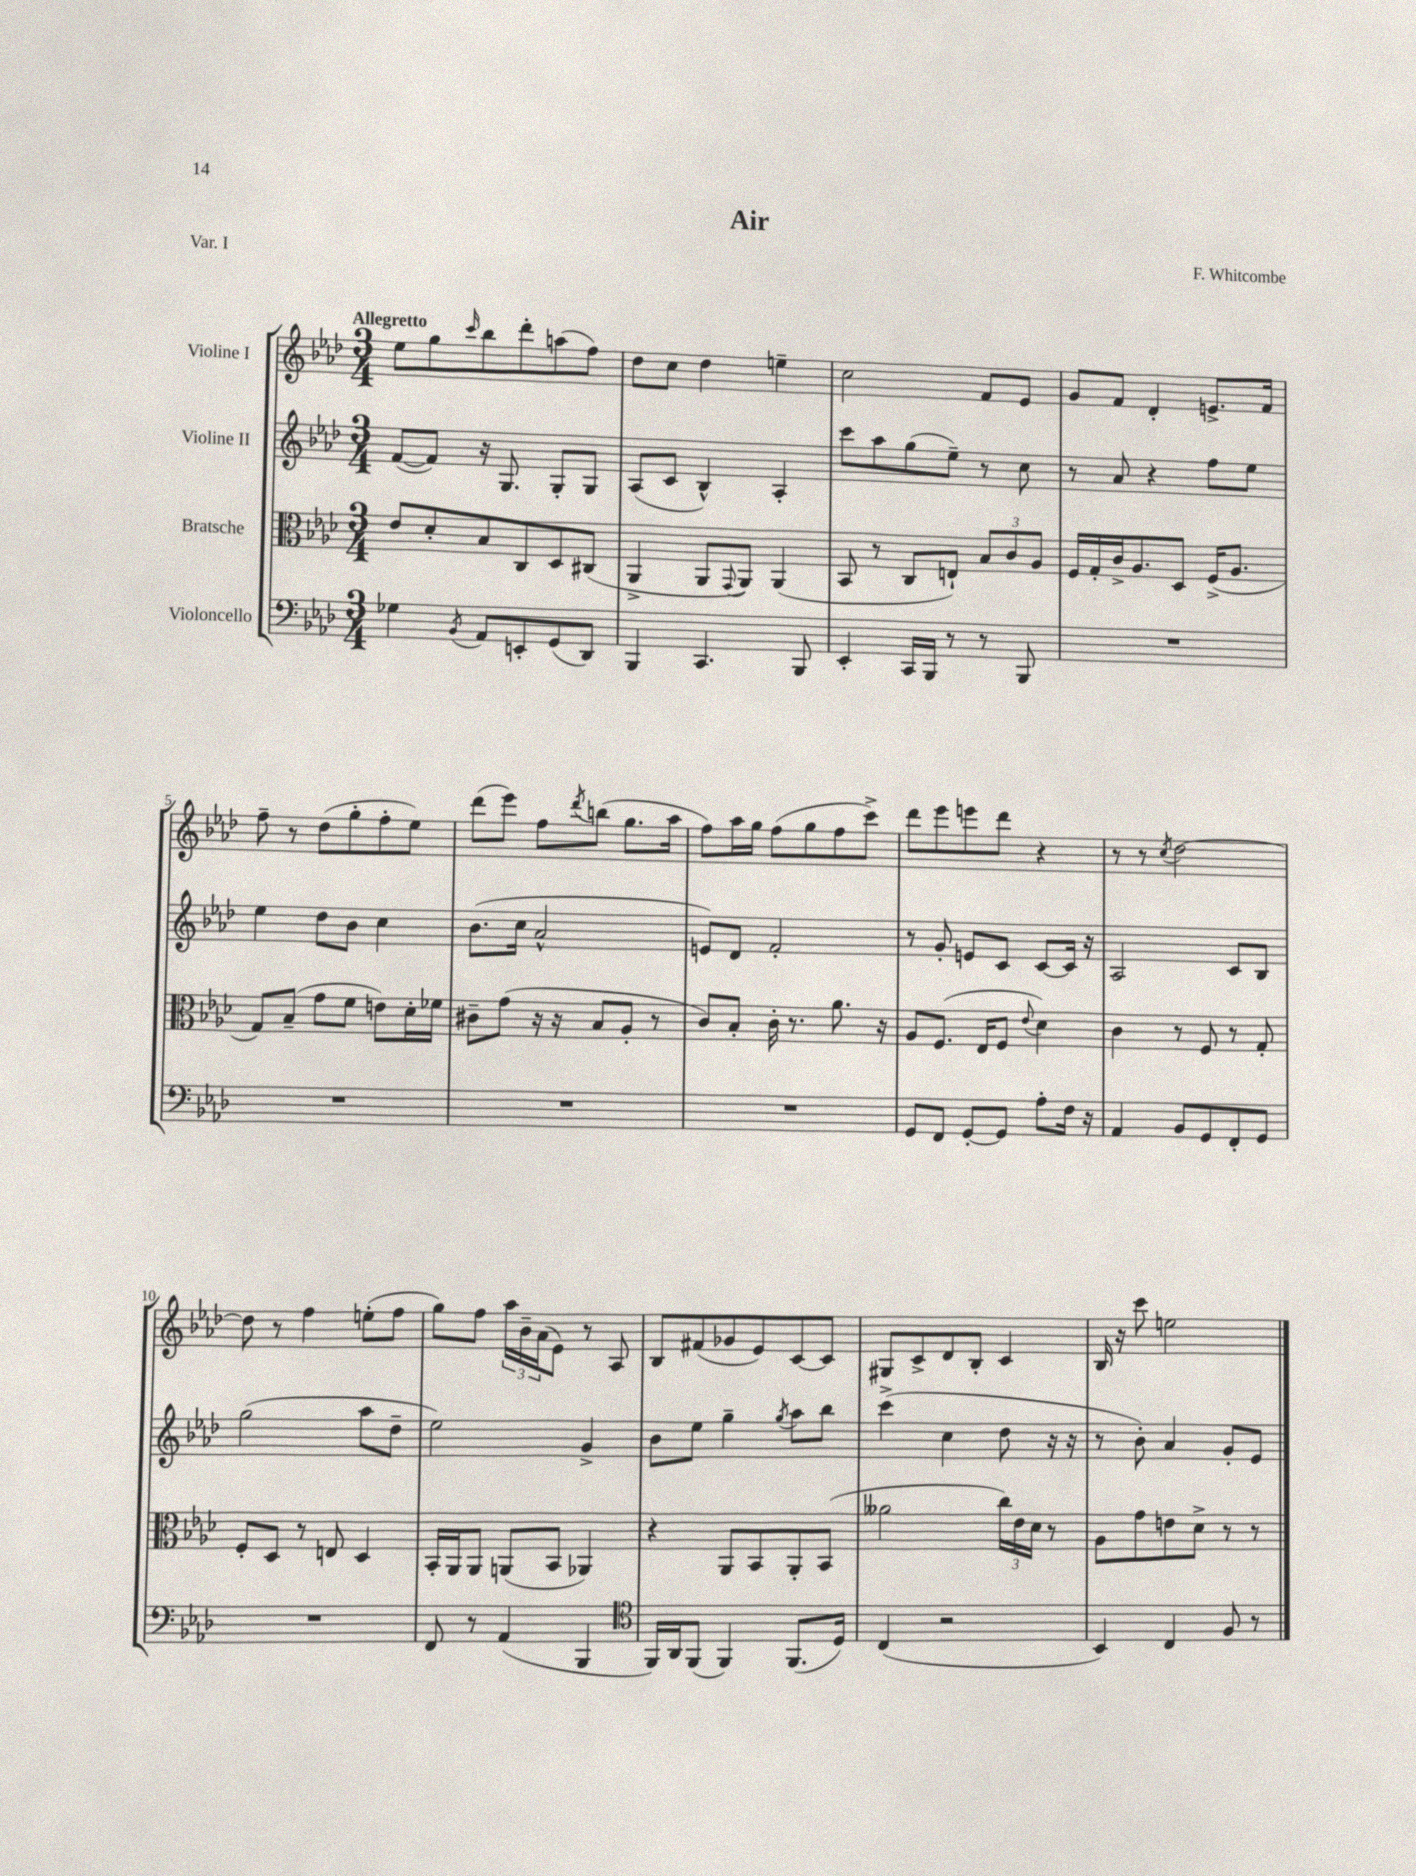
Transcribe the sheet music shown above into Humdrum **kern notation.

**kern	**kern	**kern	**kern
*part4	*part3	*part2	*part1
*staff4	*staff3	*staff2	*staff1
*I"Violoncello	*I"Bratsche	*I"Violine II	*I"Violine I
*clefF4	*clefC3	*clefG2	*clefG2
*k[b-e-a-d-]	*k[b-e-a-d-]	*k[b-e-a-d-]	*k[b-e-a-d-]
*M3/4	*M3/4	*M3/4	*M3/4
=1	=1	=1	=1
!	!	!	!LO:TX:a:B:t=Allegretto
4G-X\	8e-/L	([8f/L	8ee-\L
.	8d-'/	8f/J])	8gg\
8qBB-/	.	.	16qqccc/
8AA-/L	8B-/	16r	8bb-\
.	.	8.G/	.
8EEn'/	8C/	.	8ddd-'\
(8GG/	8D-/	8G'/L	(8aan\
8DD-/J)	(8C#X/J	8G/J	8ff\J)
=2	=2	=2	=2
4BBB-/	4AA-^/	(8A-/L	8dd-\L
.	.	8c/J	8cc\J
4.CC/	8AA-/L	4B-^^/)	4dd-\
.	8qqGG/	.	.
.	8AA-/J)	.	.
.	(4AA-/	4A-'/	4een~\
8BBB-/	.	.	.
=3	=3	=3	=3
4EE-'/	8BB-/	8ccc\L	2cc\
.	8r	8aa-\	.
16CC/LL	8C/L	(8gg\	.
16BBB-/JJ	.	.	.
8r	8En`/J)	8ee-~\J)	.
8r	12B-/L	8r	8f/L
.	12c/	.	.
8BBB-/	.	8cc\	8e-/J
.	12A-/J	.	.
=4	=4	=4	=4
2.r	16F/LL	8r	8g/L
.	16G'/	.	.
.	16c^/J	8a-/	8f/J
.	8.A-/	.	.
.	.	4r	4d-'/
.	8D-/J	.	.
.	(16F^/KL	8ff\L	8.en^/L
.	8.A-/J	.	.
.	.	8ee-\J	.
.	.	.	16f/Jk
!!LO:LB:g=z
=5	=5	=5	=5
2.r	8G/L)	4ee-\	8ff~\
.	(8B-~/J	.	8r
.	8g\L	8dd-\L	(8dd-\L
.	8f\J	8b-\J	8gg'\
.	8en\L)	4cc\	8ff'\
.	16d-'\L	.	8ee-\J)
.	16f-X\JJ	.	.
=6	=6	=6	=6
2.r	8c#X~\L	(8.b-\L	(8ddd-\L
.	(8g\J	.	8eee-\J)
.	.	16cc\Jk	.
.	16r	2a-^^/	8ff\L
.	16r	.	.
.	.	.	8qddd-/
.	8B-/L	.	(8bbn\J
.	8A-'/J	.	8.gg\L
.	8r	.	.
.	.	.	16aa-\Jk
=7	=7	=7	=7
2.r	8c/L)	8en/L)	8ff\L)
.	8B-'/J	8d-/J	16aa-\L
.	.	.	16gg\JJ
.	16c'\	2f'/	(8ff\L
.	8.r	.	.
.	.	.	8gg\
.	8.a-\	.	8ff\
.	.	.	8ccc^\J)
.	16r	.	.
=8	=8	=8	=8
8GG/L	8A-/L	8r	8ddd-\L
8FF/J	(8.F/J	8g'/	8eee-\
[8GG'/L	.	8en/L	8eeen\
.	16E-/KL	.	.
8GG/J]	8F/J	8c/J	8ddd-\J
.	8qqe-/	.	.
8A-'\L	4d-\)	[8c/L	4r
16F\Jk	.	16c/Jk]	.
16r	.	16r	.
=9	=9	=9	=9
4AA-/	4c\	2A-/	8r
.	.	.	8r
.	.	.	8qcc/
8BB-/L	8r	.	[2dd-\
8GG/	8F/	.	.
8FF'/	8r	8c/L	.
8GG/J	8G'/	8B-/J	.
!!LO:LB:g=z
=10	=10	=10	=10
2.r	8F'/L	(2gg\	8dd-\]
.	8D-/J	.	8r
.	8r	.	4ff\
.	8En/	.	.
.	4D-/	8aa-\L	(8een'\L
.	.	8dd-~\J	8ff\J
=11	=11	=11	=11
8FF/	16BB-'/LL	2ee-\)	8gg\L)
.	16AA-/J	.	.
8r	8AA-/J	.	8ff\J
(4AA-/	(8AAn/L	.	24aa-\LL
.	.	.	24b-~\
.	.	.	(24a-\J
.	8BB-/J	.	8e-\J)
4BBB-/	4AA-X/)	4g^/	8r
.	.	.	8A-/
=12	=12	=12	=12
*clefC4	*	*	*
16FF/LL)	4r	8b-\L	8B-/L
16AA-/J	.	.	.
(8FF/J	.	8ee-\J	(8f#X/
4FF/)	8AA-/L	4gg~\	8g-X/
.	8BB-/	.	8e-/)
.	.	8qgg/	.
(8.FF/L	8AA-'/	8aa-\L	[8c/
.	(8BB-/J	8bb-\J	8c/J]
16D-/Jk)	.	.	.
=13	=13	=13	=13
(4C/	2a--X\	(4ccc^\	8G#X/L
.	.	.	8c^/
2r	.	4cc\	8d-/
.	.	.	8B-'/J
.	24cc\LL)	8dd-\	4c/
.	24e-\	.	.
.	24d-\JJ	.	.
.	8r	16r	.
.	.	16r	.
=14	=14	=14	=14
4BB-/)	8A-\L	8r	16B-/
.	.	.	16r
.	8g\	8b-'\)	8ccc\
4C/	8en\	4a-/	2een\
.	8d-^\J	.	.
8F/	8r	8g'/L	.
8r	8r	8e-/J	.
==	==	==	==
*-	*-	*-	*-
